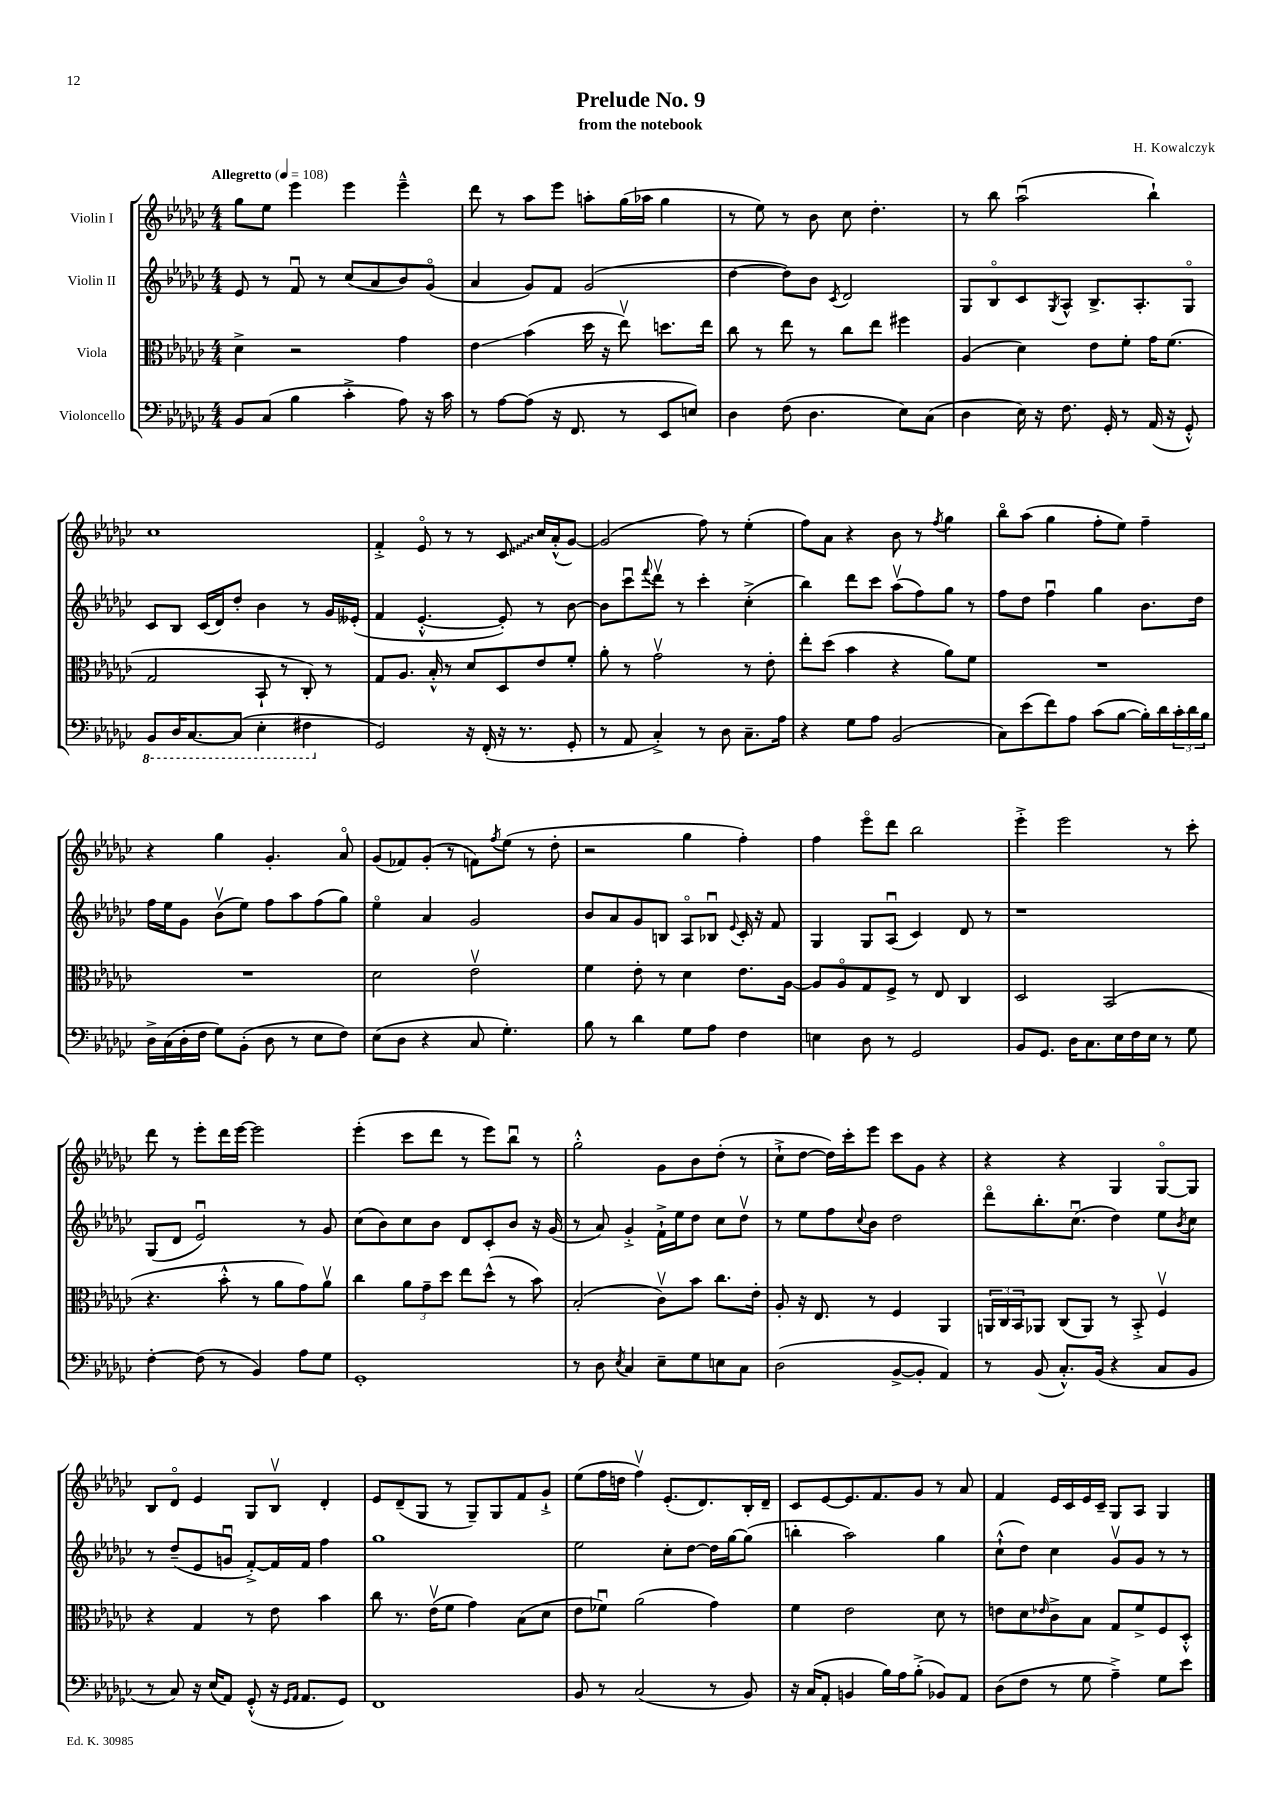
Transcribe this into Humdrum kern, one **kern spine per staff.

**kern	**kern	**kern	**kern
*staff4	*staff3	*staff2	*staff1
*clefF4	*clefC3	*clefG2	*clefG2
*k[b-e-a-d-g-c-]	*k[b-e-a-d-g-c-]	*k[b-e-a-d-g-c-]	*k[b-e-a-d-g-c-]
*M4/4	*M4/4	*M4/4	*M4/4
*MM108	*MM108	*MM108	*MM108
8BB-/L	4d-^\	8e-/	8gg-\L
(8C-/J	.	8r	8ee-\J
4B-\	2r	8fu/	4eee-\
.	.	8r	.
4c-'^\	.	(8cc-/L	4eee-\
.	.	8a-/	.
8A-\)	4g-\	8b-/)	4eee-~^^\
16r	.	(8g-o/J	.
16c-\	.	.	.
=	=	=	=
8r	4e-\	4a-/	8ddd-\
[8A-\L	.	.	8r
(8A-\]J	(4b-\	8g-/L)	8aa-\L
16r	.	8f/J	8eee-\J
8.FF/	.	.	.
.	16dd-\	(2g-/	8aa'\L
.	16r	.	.
8r	8ee-v\)	.	(16gg-\L
.	.	.	16aa-\JJ
8EE-/L	8.dd\L	.	4gg-\
8E/J)	.	.	.
.	16ee-\Jk	.	.
=	=	=	=
4D-\	8cc-\	[4dd-\	8r
.	8r	.	8ee-\)
(8F\	8ee-\	8dd-\]L)	8r
4.D-\	8r	8b-\J	8b-\
.	.	8qc-/	.
.	8cc-\L	2d-/	8cc-\
.	8ee-\J	.	4.dd-'\
8E-\L)	4ff#\	.	.
(8C-\J	.	.	.
=	=	=	=
4D-\	(4A-/	8G-/L	8r
.	.	8B-o/	8bb-\
16E-\)	4d-\)	8c-/	(2aa-u\
16r	.	.	.
.	.	8qG-/	.
8.F\	.	8A-^^/J	.
.	8e-\L	8.B-^/L	.
16GG-'/	.	.	.
8r	8f'\J	.	.
.	.	8.A-'/	.
(16AA-/	16g-\LK	.	4bb-`\)
16r	(8.f\J	.	.
8GG-'^^/)	.	8G-o/J	.
=	=	=	=
8BBB-/L	2G-/	8c-/L	1cc-
16DD-/K	.	8B-/J	.
[8.CC-/	.	.	.
.	.	(16c-/LL	.
.	.	16d-/J)	.
(8CC-/]J	.	8dd-'/J	.
4EE-'\	8BB-`/	4b-\	.
.	8r	.	.
4FF#\	8C-'/)	8r	.
.	8r	16g-/LL	.
.	.	(16e--'/JJ	.
=	=	=	=
2GG-/)	8G-/L	4f/	4f'^/
.	8.A-/J	.	.
.	.	[4.e-'^^/	8e-o/
.	16B-'^^/	.	.
.	8r	.	8r
16r	8d-/L	.	8r
(16FF'/	.	.	.
16r	8D-/	8e-'/])	8c-/
8.r	.	.	.
.	8e-/	8r	16cc-/LL
.	.	.	(16a-'^^/J
8GG-'/	8f'/J	[8b-\	[8g-/J)
=	=	=	=
8r	8a-'\	8b-\]L	(2g-/]
8AA-/	8r	8ccc-u\	.
.	.	8qqfff/	.
4C-'^/)	2g-v\	8ddd-v\J	.
.	.	8r	.
8r	.	4ccc-'\	8ff\)
8D-\	.	.	8r
8.C-~\L	8r	(4cc-'^\	(4ee-'\
.	8e-'\	.	.
16A-\Jk	.	.	.
=	=	=	=
4r	8ee-'\L	4bb-\)	8ff\L)
.	(8dd-\J	.	8a-\J
8G-\L	4b-\	8ddd-\L	4r
8A-\J	.	8ccc-\J	.
(2BB-/	4r	(8aa-v\L	8b-\
.	.	8ff\)	8r
.	.	.	8qff/
.	8a-\L)	8gg-\J	4gg-\
.	8f\J	8r	.
=	=	=	=
8C-\L)	1r	8ff\L	8bb-o\L
(8e-\	.	8dd-\J	(8aa-\J
8f\)	.	4ffu\	4gg-\
8A-\J	.	.	.
(8c-\L	.	4gg-\	8ff'\L
[8B-\J	.	.	8ee-\J)
16B-'\]LL)	.	8.b-\L	4ff~\
16d-\	.	.	.
24c-'\	.	.	.
24d-\	.	.	.
.	.	16dd-\Jk	.
24B-\JJ	.	.	.
=	=	=	=
16D-^\LL	1r	16ff\LL	4r
(16C-\	.	16ee-\J	.
16D-'\	.	8g-\J	.
16F\JJ	.	.	.
8G-\L)	.	(8b-v\L	4gg-\
(8BB-'\J	.	8ee-\J)	.
8D-\	.	8ff\L	4.g-'/
8r	.	8aa-\	.
8E-\L	.	(8ff\	.
8F\J)	.	8gg-\J)	8a-o/
=	=	=	=
(8E-\L	2d-\	4ee-o\	(8g-/L
8D-\J	.	.	8f-/)
4r	.	4a-/	(8g-'/J
.	.	.	8r
8C-/	2e-v\	2g-/	8f\L)
.	.	.	8qff/
4.G-'\)	.	.	(8ee-\J
.	.	.	8r
.	.	.	8dd-'\
=	=	=	=
8B-\	4f\	8b-/L	2r
8r	.	8a-/	.
4d-\	8e-'\	8g-/	.
.	8r	8B/J	.
8G-\L	4d-\	8A-o/L	4gg-\
8A-\J	.	8B-u/J	.
.	.	8qqe-/	.
4F\	8.e-\L	16c-'/	4ff'\)
.	.	16r	.
.	.	8f/	.
.	[16A-\Jk	.	.
=	=	=	=
4E\	8A-/]L	4G-/	4ff\
.	8A-o/	.	.
8D-\	8G-/	8G-/L	8eee-o\L
8r	8F^/J	(8A-u/J	8ddd-\J
2GG-/	8r	4c-/)	2bb-\
.	8E-/	.	.
.	4C-/	8d-/	.
.	.	8r	.
=	=	=	=
8BB-/L	2D-/	1r	4eee-'^\
8.GG-/J	.	.	.
.	.	.	2eee-\
16D-\LK	.	.	.
8.C-\	.	.	.
.	(2BB-/	.	.
16E-\L	.	.	.
16F\	.	.	.
16E-\JJ	.	.	.
8r	.	.	8r
8G-\	.	.	8ccc-'\
=	=	=	=
[4F'\	4.r	(8G-/L	8ddd-\
.	.	8d-/J	8r
(8F\]	.	2e-u/)	8eee-'\L
8r	8b-'^^\	.	16ddd-\L
.	.	.	[16eee-\JJ
4BB-/)	8r	.	2eee-\]
.	8a-\L	.	.
8A-\L	8g-\)	8r	.
8G-\J	8a-v\J	8g-/	.
=	=	=	=
1GG-'	4cc-\	(8cc-\L	(4eee-'\
.	.	8b-\)	.
.	12a-\L	8cc-\	8ccc-\L
.	12g-~\	.	.
.	.	8b-\J	8ddd-\J
.	12dd-\J	.	.
.	8ee-\L	8d-/L	8r
.	(8dd-^^\J	8c-'/	8eee-\L)
.	8r	8b-/J	8bb-u\J
.	8b-\)	16r	8r
.	.	(16g-/	.
=	=	=	=
8r	(2B-'/	8r	2gg-'^^\
8D-\	.	8a-/)	.
8qE-/	.	.	.
4C-/	.	4g-'^/	.
8E-~\L	8c-v\L)	16f`^\LL	8g-\L
.	.	16ee-\J	.
8G-\	8b-\J	8dd-\J	8b-\
8E\	8.cc-\L	8cc-\L	(8dd-'\J
8C-\J	.	8dd-v\J	8r
.	16e-'\Jk	.	.
=	=	=	=
(2D-\	8A-'/	8r	8cc-`^\L
.	16r	8ee-\L	[8dd-\J
.	8.E-/	.	.
.	.	8ff\	16dd-\]LL)
.	.	.	16ccc-'\J
.	.	8qqcc-/	.
.	8r	8b-\J	8eee-\J
[8BB-^/L	4F/	2dd-\	8ccc-\L
8BB-'/]J	.	.	8g-\J
4AA-/)	4AA-/	.	4r
=	=	=	=
8r	24AA/LL	8ddd-o\L	4r
.	24C-/	.	.
.	24BB-/J	.	.
(8BB-/	8AA-/J	8.bb-'\	.
8.C-'^^/L)	(8C-/L	.	4r
.	.	(8.cc-u\J	.
.	8AA-/J)	.	.
(16BB-/Jk	.	.	.
4r	8r	4dd-\)	4G-/
.	8BB-'^/	.	.
8C-/L	4Fv/	8ee-\L	[8G-o/L
.	.	8qb-/	.
8BB-/J	.	8cc-\J	8G-/]J
=	=	=	=
8r	4r	8r	8B-/L
8C-/)	.	(8dd-~/L	8d-o/J
16r	4G-/	8e-/	4e-/
(16E-/LK	.	.	.
8AA-/J)	.	8gu/J	.
(8GG-'^^/	8r	[8f'^/L)	8G-/L
16r	8e-\	16f/]L	8B-v/J
16qqGG-/LL	.	.	.
16qqAA-/JJ	.	.	.
8.AA-/L	.	16f/JJ	.
.	4b-\	4ff\	4d-'/
8GG-/J)	.	.	.
=	=	=	=
1FF	8cc-\	1gg-	8e-/L
.	8.r	.	(8d-~/
.	.	.	8G-/J
.	(16e-v\LK	.	.
.	8f\J	.	8r
.	4g-\)	.	8G-~/L)
.	.	.	8G-/
.	(8B-\L	.	8f/
.	8d-\J	.	8g-`^/J
=	=	=	=
8BB-/	8e-\L	2ee-\	(8ee-\L
8r	8f-u\J)	.	16ff\L
.	.	.	16dd\JJ
(2C-/	(2a-\	.	4ffv\)
.	.	8cc-'\L	(8.e-'/L
.	.	[8dd-\J	.
.	.	.	8.d-/)
8r	4g-\)	16dd-\]LL	.
.	.	[16gg-\J	.
8BB-/)	.	(8gg-\]J	16B-'/L
.	.	.	16d-~/JJ
=	=	=	=
16r	4f\	4bb'\	8c-/L
(16C-/LK	.	.	.
8AA-'/J	.	.	[8e-/
4BB/	2e-\	2aa-\)	8.e-/]
.	.	.	8.f/
16B-\LL)	.	.	.
16A-\J	.	.	.
(8B-'^\J	.	.	8g-/J
8BB-/L)	8d-\	4gg-\	8r
8AA-/J	8r	.	8a-/
=	=	=	=
(8D-\L	8e\L	(8cc-`^^\L	4f/
8F\J	8d-\	8dd-\J)	.
.	16qqe-/	.	.
8r	8c-^\	4cc-\	16e-/LL
.	.	.	16c-/
8G-\	8B-\J	.	16e-/
.	.	.	16c-~/JJ
4A-~^\)	8G-/L	8g-v/L	8G-/L
.	8f^/	8g-/J	8A-/J
8G-\L	8F/	8r	4G-/
8e-\J	8D-'^^/J	8r	.
==	==	==	==
*-	*-	*-	*-
